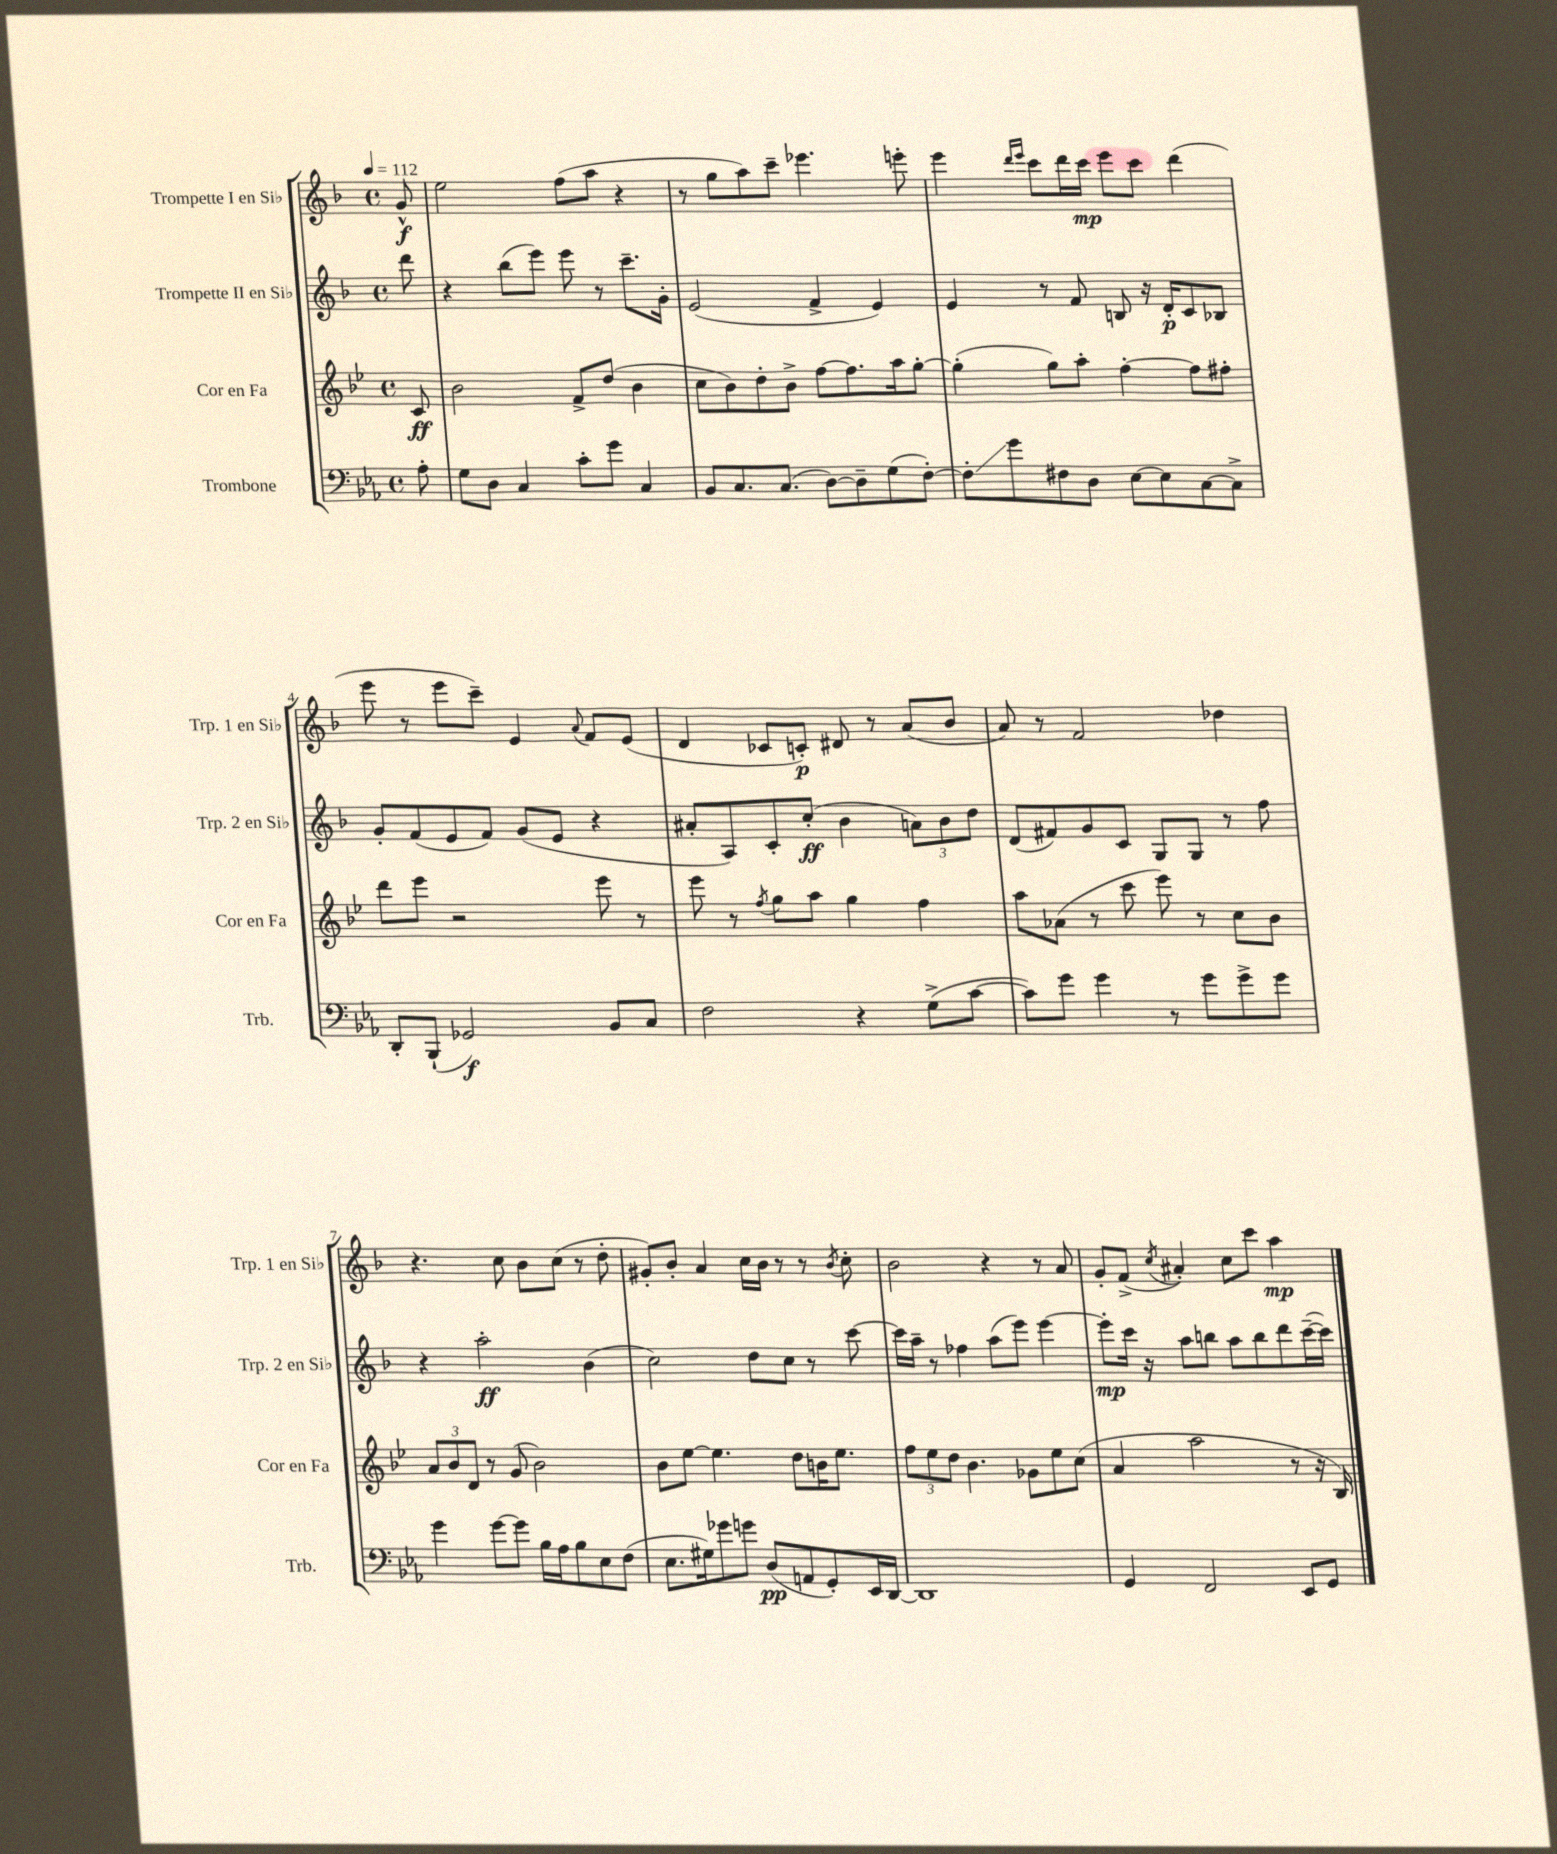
<<
\new StaffGroup <<
\new Staff = "s0" \with { instrumentName = "Trompette I en Sib" shortInstrumentName = "Trp. 1 en Sib" } {
    \clef treble \key f \major \defaultTimeSignature \time 4/4 \partial 8 \tempo 4 = 112
    \autoBeamOff g'8-^\f |
    e''2 f''8[( a''8] r4 |
    r8 g''8[ a''8) c'''8]-- ees'''4. e'''8-. |
    e'''4 \grace { d'''16[ e'''16] } c'''8[ d'''16 c'''16]\mp e'''8[ c'''8] d'''4( |
    e'''8 r8 e'''8[ c'''8]--) e'4 \appoggiatura { a'8 } f'8[ e'8]( |
    d'4 ces'8[ c'8]-.\p) dis'8 r8 a'8[( bes'8] |
    a'8) r8 f'2 des''4 |
    r4. c''8 bes'8[ c''8]( r8 d''8-. |
    gis'8[-.) bes'8]-. a'4 c''16[ bes'16] r8 r8 \acciaccatura { bes'8 } c''8-. |
    bes'2 r4 r8 a'8 |
    g'8[-. f'8]->( \acciaccatura { c''8 } ais'4-.) c''8[ c'''8] a''4\mp \bar "|." |
}
\new Staff = "s1" \with { instrumentName = "Trompette II en Sib" shortInstrumentName = "Trp. 2 en Sib" } {
    \clef treble \key f \major \defaultTimeSignature \time 4/4 \partial 8
    \autoBeamOff d'''8 |
    r4 bes''8[( e'''8]) e'''8 r8 c'''8.[-- g'16]-. |
    e'2( f'4-> e'4) |
    e'4 r8 f'8 b8 r16 d'16[-.\p c'8 bes8] |
    g'8[-. f'8( e'8 f'8]) g'8[( e'8] r4 |
    ais'8[-. a8) c'8-. c''8]-.\ff( bes'4 \tuplet 3/2 { a'8[) bes'8 d''8] } |
    d'8[( fis'8) g'8 c'8] g8[ g8] r8 f''8 |
    r4 a''2-.\ff bes'4( |
    c''2) d''8[ c''8] r8 c'''8~ |
    c'''16[ a''16]-- r8 fes''4 a''8[( e'''8]) e'''4~ |
    e'''8[-.\mp c'''16] r16 a''8[ b''8] a''8[ b''8 d'''8 c'''16~--( c'''16]) \bar "|." |
}
\new Staff = "s2" \with { instrumentName = "Cor en Fa" shortInstrumentName = "Cor en Fa" } {
    \clef treble \key bes \major \defaultTimeSignature \time 4/4 \partial 8
    \autoBeamOff c'8\ff |
    bes'2 f'8[-> d''8]( bes'4 |
    c''8[ bes'8) d''8-. bes'8]-> f''8[~ f''8. a''16 g''8]~-. |
    g''4-.( g''8[) a''8]-. f''4~-. f''8[ fis''8]-. |
    d'''8[ ees'''8] r2 ees'''8 r8 |
    ees'''8 r8 \acciaccatura { f''8 } g''8[ a''8] g''4 f''4 |
    a''8[ aes'8]( r8 c'''8 ees'''8) r8 c''8[ bes'8] |
    \tuplet 3/2 { a'8[ bes'8 d'8] } r8 g'8( bes'2) |
    bes'8[ ees''8]~ ees''4. d''8[ b'16 ees''8.] |
    \tuplet 3/2 { f''8[ ees''8 d''8] } bes'4. ges'8[ ees''8 c''8]( |
    a'4 a''2 r8 r16 bes16) \bar "|." |
}
\new Staff = "s3" \with { instrumentName = "Trombone" shortInstrumentName = "Trb." } {
    \clef bass \key ees \major \defaultTimeSignature \time 4/4 \partial 8
    \autoBeamOff aes8-. |
    g8[ d8] c4 c'8[-. g'8] c4 |
    bes,8[ c8. c8.]( d8[~) d8-- g8( f8]~-.) |
    f8[-.\glissando g'8 fis8 d8] ees8[~ ees8 c8~ c8]-> |
    d,8[-. bes,,8]-!( ges,2\f) bes,8[ c8] |
    f2 r4 g8[->( c'8]~ |
    c'8[) g'8] g'4 r8 g'8[ g'8-> g'8] |
    g'4 g'8[~ g'8] bes16[ aes16 bes8 ees8 f8]( |
    ees8.[ gis16) ges'8 g'8] d8[\pp( a,8 g,8-.) ees,16 d,16]~ |
    d,1 |
    g,4 f,2 ees,8[ g,8] \bar "|." |
}
>>
>>
